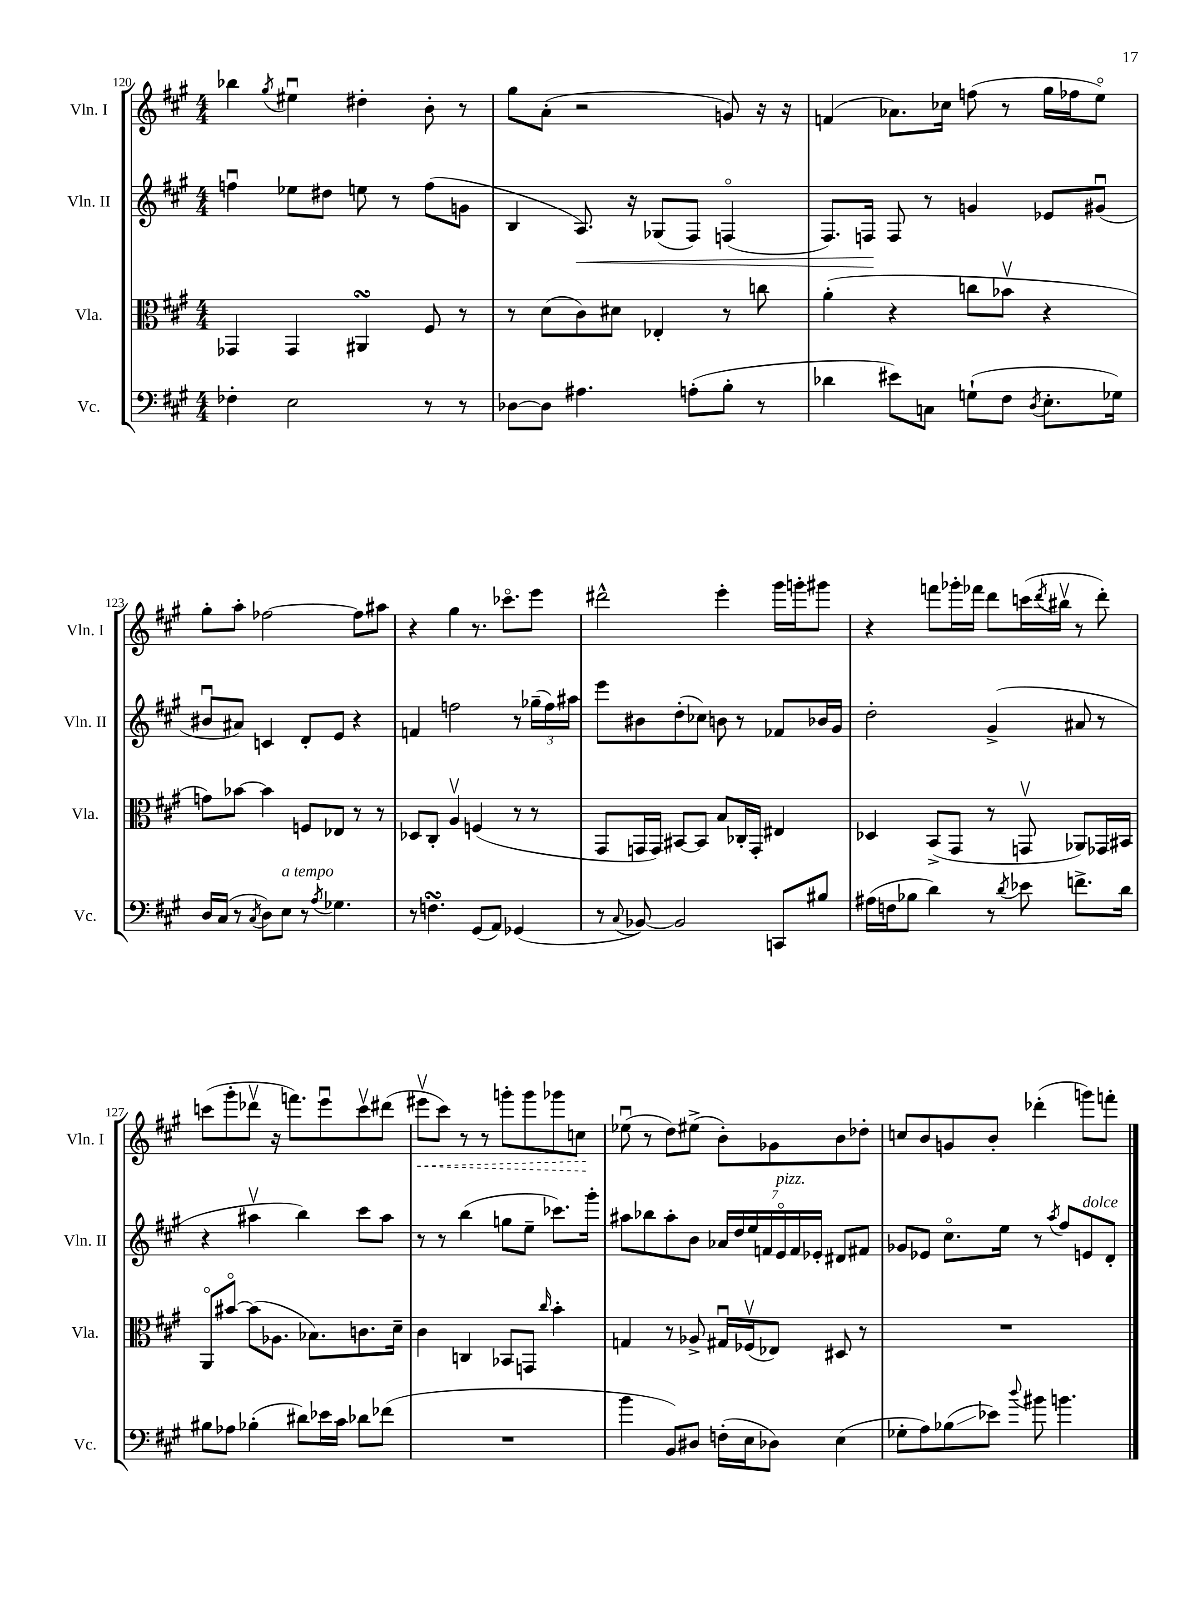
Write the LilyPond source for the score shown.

<<
\new StaffGroup <<
\new Staff = "s0" \with { instrumentName = "Vln. I" shortInstrumentName = "Vln. I" } {
    \clef treble \key a \major \numericTimeSignature \time 4/4
    bes''4 \acciaccatura { gis''8 } eis''4\downbow dis''4-. b'8-. r8 |
    gis''8 a'8-.( r2 g'8) r16 r16 |
    f'4( aes'8.) ces''16 f''8( r8 gis''16 fes''16 e''8\flageolet) |
    gis''8-. a''8-. fes''2~ fes''8 ais''8 |
    r4 gis''4 r8. ces'''8.\flageolet e'''8 |
    dis'''2-^ e'''4-. gis'''16 g'''16-. gis'''8 |
    r4 f'''8 ges'''16-. fes'''16 d'''8 c'''16( \acciaccatura { d'''8 } bis''16\upbow r8 d'''8-.) |
    c'''8( gis'''8-. des'''8\upbow r16 f'''8.) e'''8\downbow c'''8\upbow dis'''8( |
    \once \override Hairpin.style = #'dashed-line eis'''8\upbow\< cis'''8) r8 r8 g'''8-. g'''8 ges'''8 c''8\! |
    ees''8\downbow( r8 d''8) eis''8->( b'8-.) ges'8 b'8 des''8-. |
    c''8 b'8 g'8 b'8-. des'''4-.( g'''8) f'''8-. \bar "|." |
}
\new Staff = "s1" \with { instrumentName = "Vln. II" shortInstrumentName = "Vln. II" } {
    \clef treble \key a \major \numericTimeSignature \time 4/4
    f''4\downbow ees''8 dis''8 e''8 r8 f''8( g'8 |
    b4 a8.\<) r16 ges8( fis8) f4\flageolet( |
    fis8.) f16\! f8 r8 g'4 ees'8 gis'8\downbow( |
    bis'8\downbow ais'8) c'4 d'8-. e'8 r4 |
    f'4 f''2 r8 \tuplet 3/2 { ges''16--( f''16) ais''16 } |
    e'''8 bis'8 d''8-.( ces''8) b'8 r8 fes'8 bes'16 gis'16 |
    d''2-. gis'4->( ais'8 r8 |
    r4 ais''4\upbow b''4) cis'''8 ais''8 |
    r8 r8 b''4( g''8 e''8-- ces'''8.) gis'''16-. |
    ais''8 bes''8 ais''8-. b'8 \tuplet 7/4 { aes'16 d''16 e''16 f'16 e'16\flageolet^\markup { \italic "pizz." } f'16 ees'16-. } dis'8 fis'8 |
    ges'8 ees'8 cis''8.\flageolet e''16 r8 \acciaccatura { a''8 } fis''8 e'8^\markup { \italic "dolce" } d'8-. \bar "|." |
}
\new Staff = "s2" \with { instrumentName = "Vla." shortInstrumentName = "Vla." } {
    \clef alto \key a \major \numericTimeSignature \time 4/4
    ges,4 ges,4 ais,4\turn fis8 r8 |
    r8 d'8( cis'8) dis'8 ees4-. r8 c''8 |
    a'4-.( r4 c''8 bes'8\upbow r4 |
    g'8) bes'8~ bes'4 f8 ees8 r8 r8 |
    des8 cis8-. a4\upbow f4( r8 r8 |
    gis,8 g,16 g,16) bis,8~ bis,8 b8 ces16-. g,16-. eis4 |
    des4 b,8->( gis,8 r8 g,8\upbow aes,8) ges,16 bis,16 |
    a,8\flageolet bis'8~\flageolet bis'8( aes8. bes8.) c'8. d'16-- |
    cis'4 c4 bes,8 g,8 \grace { cis''16 } b'4-. |
    g4 r8 aes8-> gis16\downbow fes16\upbow( ees8) dis8 r8 |
    R1 \bar "|." |
}
\new Staff = "s3" \with { instrumentName = "Vc." shortInstrumentName = "Vc." } {
    \clef bass \key a \major \numericTimeSignature \time 4/4
    fes4-. e2 r8 r8 |
    des8~ des8 ais4. a8-.( b8-. r8 |
    des'4 eis'8) c8 g8-!( fis8 \acciaccatura { d8 } e8.-. ges16) |
    d16 cis16( r8 \acciaccatura { cis8 } d8) e8^\markup { \italic "a tempo" } r8 \acciaccatura { a8 } ges4. |
    r8 f4.\turn gis,8( a,8) ges,4( |
    r8 \appoggiatura { cis8 } bes,8~) bes,2 c,8 bis8 |
    ais16( f16 bes8 d'4) r8 \acciaccatura { d'8 } ees'8 f'8.-> d'16 |
    bis8 aes8 bes4-.( dis'8) ees'16 cis'16 des'8 fes'8( |
    R1 |
    b'4 b,8) dis8 f16-.( e16 des8) e4( |
    ges8-. a8) bes8\glissando( ees'8) \appoggiatura { d''8 } bis'8 b'4. \bar "|." |
}
>>
>>
\layout { \context { \Score currentBarNumber = #120 } }
